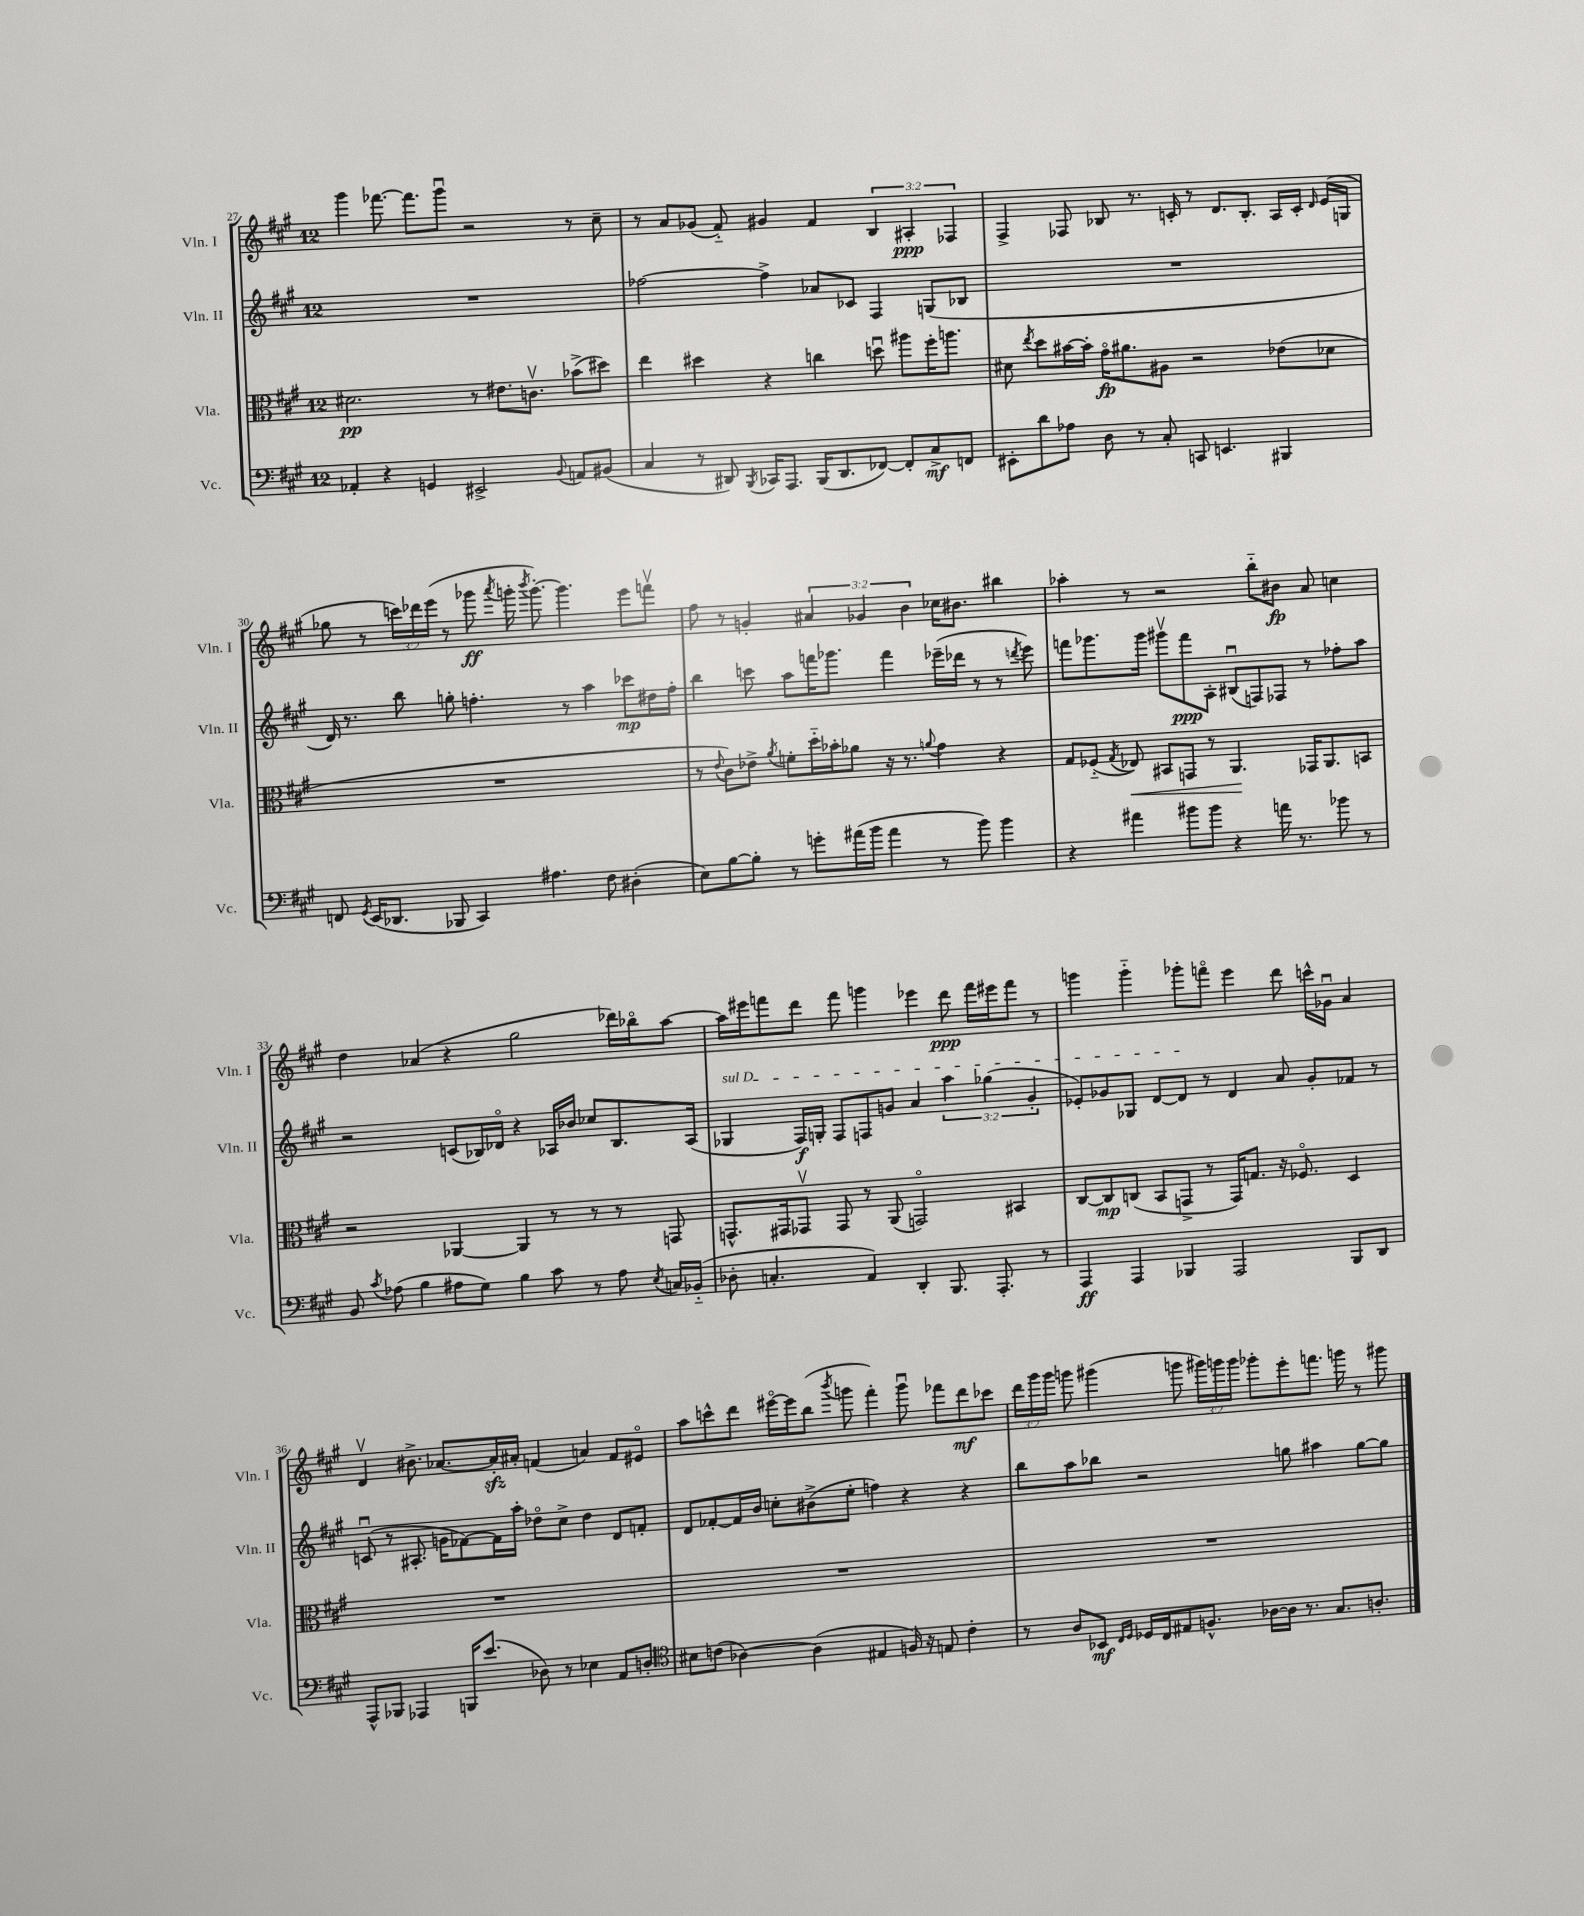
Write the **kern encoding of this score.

**kern	**dynam	**kern	**dynam	**kern	**dynam	**kern	**dynam
*part4	*part4	*part3	*part3	*part2	*part2	*part1	*part1
*staff4	*staff4	*staff3	*staff3	*staff2	*staff2	*staff1	*staff1
*I"Vc.	*	*I"Vla.	*	*I"Vln. II	*	*I"Vln. I	*
*I'Vc.	*	*I'Vla.	*	*I'Vln. II	*	*I'Vln. I	*
*clefF4	*	*clefC3	*	*clefG2	*	*clefG2	*
*k[f#c#g#]	*	*k[f#c#g#]	*	*k[f#c#g#]	*	*k[f#c#g#]	*
*M12/8	*	*M12/8	*	*M12/8	*	*M12/8	*
=27	=27	=27	=27	=27	=27	=27	=27
4AA-X'/	.	2.d#X\	pp	1.r	.	4ggg#\	.
4r	.	.	.	.	.	[8.fff-X\	.
.	.	.	.	.	.	8.fff-\L]	.
4GGn/	.	.	.	.	.	.	.
.	.	.	.	.	.	8ggg#u\J	.
2EE#X^/	.	8r	.	.	.	2r	.
.	.	8.e#X\L	.	.	.	.	.
.	.	8.cnv\J	.	.	.	.	.
8qqBB/	.	.	.	.	.	.	.
8AAn/L	.	(8b-X^\L	.	.	.	8r	.
(8BB#X/J	.	8dd#X\J)	.	.	.	8cc#~\	.
=28	=28	=28	=28	=28	=28	=28	=28
4C#/	.	4ee\	.	[2ff-X\	.	8r	.
.	.	.	.	.	.	8a/L	.
8r	.	4dd#X\	.	.	.	(8g-X/J	.
8DD#X/)	.	.	.	.	.	8f#/)	.
8qBBB/	.	.	.	.	.	.	.
16CC-X/KL	.	4r	.	4ff-^\]	.	4g#X/	.
8.AAA/J	.	.	.	.	.	.	.
(16BBB/KL	.	4ccn\	.	8a-X/L	.	4f#/	.
8.DD#/	.	.	.	.	.	.	.
.	.	.	.	8c-X/J	.	.	.
[8FF-X/J)	.	8ddnu\	.	4F#/	.	6B/	.
8FF-'/L]	.	8aa#X\L	.	.	.	.	.
.	.	.	.	.	.	6A#X'/	ppp
8C#^/	mf	16ff#'\K	.	(8Gn/L	.	.	.
.	.	8.aan\J	.	.	.	.	.
.	.	.	.	.	.	6F-X/	.
8FFn/J	.	.	.	8B-X/J	.	.	.
=29	=29	=29	=29	=29	=29	=29	=29
8EE#X'\L	.	8d#X\	.	1.r	.	4F#^/	.
.	.	8qee/	.	.	.	.	.
8d\	.	8dd\L	.	.	.	.	.
8A-X\J	.	[16b#X\L	.	.	.	8F-X/	.
.	.	16b#'\JJ]	.	.	.	.	.
8D\	.	16g#\KL	fp	.	.	8B-X/	.
.	.	8.a#X\	.	.	.	.	.
8r	.	.	.	.	.	8.r	.
8C#'/	.	8A#X\J	.	.	.	.	.
.	.	.	.	.	.	16cn'/	.
8CCn/	.	2r	.	.	.	8r	.
4.EEn/	.	.	.	.	.	8.d/L	.
.	.	.	.	.	.	8.B-'/J	.
4BBB#X/	.	(8e-X\L	.	.	.	16A/LL	.
.	.	.	.	.	.	16c'/JJ	.
.	.	.	.	.	.	16qqd/	.
.	.	8d-X\J	.	.	.	(16e/LL	.
.	.	.	.	.	.	16Gn/JJ	.
!!LO:LB:g=z
=30	=30	=30	=30	=30	=30	=30	=30
8FFn/	.	1.r	.	16d/)	.	8gg-X\	.
.	.	.	.	8.r	.	.	.
8qGG#/	.	.	.	.	.	.	.
(16EE/KL	.	.	.	.	.	8r	.
8.DD-X/J	.	.	.	.	.	.	.
.	.	.	.	8bb\	.	24cccn\LL)	.
.	.	.	.	.	.	24ddd-X\	.
.	.	.	.	.	.	(24eee\JJ	.
8BBB-X/	.	.	.	8ggn'\	.	8r	.
4CC#/)	.	.	.	4.ffn'\	.	8ggg-X\	ff
.	.	.	.	.	.	8qaaa/	.
.	.	.	.	.	.	16gggn'\	.
.	.	.	.	.	.	8qbbb/	.
.	.	.	.	.	.	[8.ggg'\)	.
4.A#X\	.	.	.	.	.	.	.
.	.	.	.	8r	.	4.ggg\]	.
.	.	.	.	4aa\	.	.	.
8F#\	.	.	.	.	.	.	.
(4D#X'\	.	.	.	8ccc-X\L	mp	8eee\L	.
.	.	.	.	16dd#X\L	.	8fffnv\J	.
.	.	.	.	16ff'\JJ	.	.	.
=31	=31	=31	=31	=31	=31	=31	=31
8E\L)	.	8r	.	4bb\	.	8ff#\	.
.	.	8qqe/	.	.	.	.	.
[8B\	.	8c#\L)	.	.	.	8r	.
8B'\J]	.	8e-X^\J	.	8cccn\	.	4gn'/	.
.	.	8qa/	.	.	.	.	.
8r	.	8fn'\L	.	8aa\L	.	.	.
8gn'\L	.	16dd\L	.	16fffn\K	.	6a#X/	.
.	.	16b-X'\J	.	8.ggg-X\J	.	.	.
(16a#X\L	.	8a-X\J	.	.	.	.	.
.	.	.	.	.	.	6g-X/	.
16b\JJ	.	.	.	.	.	.	.
4a#\	.	16r	.	4fff\	.	.	.
.	.	8.r	.	.	.	.	.
.	.	.	.	.	.	6b\	.
.	.	8qqan/	.	.	.	.	.
8r	.	4g#\	.	(16eee-X~\LL	.	16cc-X\KL	.
.	.	.	.	16ddd-X\JJ	.	8.b#X\J	.
8b\)	.	.	.	8r	.	.	.
4b\	.	4r	.	8r	.	4bb#X\	.
.	.	.	.	8qdddn/	.	.	.
.	.	.	.	8eee-\)	.	.	.
=32	=32	=32	=32	=32	=32	=32	=32
4r	.	8G#/L	.	8fffn\L	.	4aa-X'\	.
.	.	(8F-X/J	.	8.ggg-X\	.	.	.
.	.	8qG#/	.	.	.	.	.
!	!	!	!LO:HP:b	!	!	!	!
4a#X\	.	8E-X/)	<	.	.	8r	.
.	.	.	.	16ggg-\Jk	.	.	.
.	.	8BB#X/L	.	8ggg#Xv\L	.	2r	.
8b#X\L	.	8GGn/J	.	8fff\	ppp	.	.
8b#\J	.	8r	.	8A'\J	.	.	.
4r	.	4.AA/	.	(8B#Xu/L	.	.	.
.	.	.	.	8Fn/)	.	8bb\L	.
16an\	.	.	.	8F-X/J	.	8b#X\J	fp
8.r	.	.	.	.	.	.	.
.	.	16GG-X/KL	[	8r	.	8a/	.
.	.	8.AA/	.	.	.	.	.
8b-X\	.	.	.	8ff-X'\L	.	4ccn\	.
8r	.	8BBn/J	.	8aa\J	.	.	.
!!LO:LB:g=z
=33	=33	=33	=33	=33	=33	=33	=33
8BB/	.	2r	.	2r	.	4dd\	.
8qc#/	.	.	.	.	.	.	.
(8A-X\	.	.	.	.	.	.	.
4B\	.	.	.	.	.	(4a-X/	.
8A#X\L	.	[4AA-X/	.	(8cn/L	.	4r	.
8G#\J)	.	.	.	16B-X/L)	.	.	.
.	.	.	.	16d-X/JJ	.	.	.
4B\	.	4AA-/]	.	4r	.	2gg#\	.
8c#\	.	8r	.	16A-X/LL	.	.	.
.	.	.	.	16b-X/JJ	.	.	.
8r	.	8r	.	8cc-X/L	.	.	.
8A#\	.	8r	.	8.B-/	.	16ddd-X\LL)	.
.	.	.	.	.	.	16bb-X\J	.
8qE/	.	.	.	.	.	.	.
16Cn/LL	.	8GGn/	.	.	.	[8aa\J	.
(16BB-X/JJ	.	.	.	(16A-/Jk	.	.	.
=34	=34	=34	=34	=34	=34	=34	=34
!	!	!	!	!LO:TX:a:i:t=sul D	!	!	!
8D-X'\	.	8.GGn^^/L	.	4G-X/	.	16aa\LL]	.
.	.	.	.	.	.	16eee#X\J	.
4.Cn'/	.	.	.	.	.	8fffn\	.
.	.	16GG#X/k	.	.	.	.	.
.	.	8GG-Xv/J	.	16F#/LL)	f	8ddd\J	.
.	.	.	.	16Gn'/JJ	.	.	.
.	.	8GG-/	.	8F#/L	.	8fff\	.
4AA/)	.	8r	.	8Fn/	.	4gggn\	.
.	.	(8AA/	.	8gn/J	.	.	.
4DD'/	.	2GGn/)	.	4a/	.	4eee-X\	.
8.BBB/	.	.	.	6aa\	.	8ddd\	ppp
.	.	.	.	.	.	16fff\LL	.
.	.	.	.	(6gg-X\	.	.	.
8.AAA'/	.	.	.	.	.	16eee#X\J	.
.	.	4BB#X/	.	.	.	8fff\J	.
.	.	.	.	6g'/	.	.	.
8r	.	.	.	.	.	8r	.
=35	=35	=35	=35	=35	=35	=35	=35
4AAA/	ff	[8C#/L	.	8e-X'/L)	.	4gggn\	.
.	.	8C#/]	mp	8g-X/	.	.	.
4AAA/	.	(8Cn/J	.	8G-X/J	.	4ggg\	.
.	.	8BB/L	.	[8d/L	.	.	.
4BBB-X/	.	8GGn^/J	.	8d/J]	.	8ggg-X'\L	.
.	.	8r	.	8r	.	8fffn\J	.
2AAA/	.	16GG/KL)	.	4d/	.	4eee\	.
.	.	8.Gn/J	.	.	.	.	.
.	.	16r	.	8a/	.	8ddd\	.
.	.	8.F-X/	.	.	.	.	.
.	.	.	.	8g-'/L	.	16cccn^^\LL	.
.	.	.	.	.	.	16g-Xu\JJ	.
8BBB-/L	.	4D/	.	8f-X/J	.	4a/	.
8DD/J	.	.	.	8r	.	.	.
!!LO:LB:g=z
=36	=36	=36	=36	=36	=36	=36	=36
8AAA^^/L	.	1.r	.	(8cnu/	.	4dv/	.
8BBB-X/J	.	.	.	8r	.	.	.
4AAA-X/	.	.	.	8.A#X'/	.	8.b#X^\	.
.	.	.	.	16gn\KL	.	[8.a-X/L	.
16BBBn/KL	.	.	.	[8f-X\)	.	.	.
(8.e/J	.	.	.	.	.	.	.
.	.	.	.	16f-\L]	.	16a-zz'/L]	.
.	.	.	.	16aa'\JJ	.	16a#X'/JJ	.
8D-X\)	.	.	.	8dd-X\L	.	(4fn/	.
8r	.	.	.	8cc#^\J	.	.	.
4E-X\	.	.	.	4dd-\	.	4an/)	.
8AA/L	.	.	.	8d/L	.	8f/L	.
8Dn'/J	.	.	.	8fn'/J	.	8e#X/J	.
=37	=37	=37	=37	=37	=37	=37	=37
*clefC4	*	*	*	*	*	*	*
8B#X\L	.	1.r	.	8d/L	.	8aa\L	.
(8cn\J	.	.	.	[8f-X'/	.	8cccn^^\	.
[4A-X\)	.	.	.	16f-/L]	.	8ddd\J	.
.	.	.	.	16b/JJ	.	.	.
.	.	.	.	8ccn'\L	.	[16eee#X\LL	.
.	.	.	.	.	.	16eee#\J]	.
(4A-\]	.	.	.	(8b#X^\	.	(8bb\J	.
.	.	.	.	.	.	8qbbb/	.
.	.	.	.	8ee'\J	.	8gggn\	.
4E#X/	.	.	.	4ffn\)	.	4fff#'\)	.
16Fn/)	.	.	.	4r	.	8gggu\	.
16r	.	.	.	.	.	.	.
8En/	.	.	.	.	.	8fff-X\L	.
4c'\	.	.	.	4r	.	8ddd\	mf
.	.	.	.	.	.	8ccc-X\J	.
=38	=38	=38	=38	=38	=38	=38	=38
8r	.	1.r	.	8bb\L	.	24ddd\LL	.
.	.	.	.	.	.	24ggg#\	.
.	.	.	.	.	.	24ggg#\JJ	.
8A/L	.	.	.	8aa\	.	8gggn\	.
8BB-X/J	mf	.	.	8bb-X\J	.	(4ggg#X\	.
16qqC#/LL	.	.	.	.	.	.	.
16qqD/JJ	.	.	.	.	.	.	.
16D-X/LL	.	.	.	2r	.	.	.
16C#/J	.	.	.	.	.	.	.
8E#X/	.	.	.	.	.	8gggn\	.
8.Fn^^/J	.	.	.	.	.	24ggg#X\LL)	.
.	.	.	.	.	.	24gggn\	.
.	.	.	.	.	.	24ggg\JJ	.
.	.	.	.	.	.	8ggg-X'\L	.
[16A-X\LL	.	.	.	.	.	.	.
16A-\JJ]	.	.	.	8ggn\	.	8eee'\	.
8.r	.	.	.	.	.	.	.
.	.	.	.	4aa#X\	.	8.fffn\J	.
8.G#/L	.	.	.	.	.	.	.
.	.	.	.	.	.	16gggn\	.
.	.	.	.	[8gg\L	.	8r	.
8.An'/J	.	.	.	.	.	.	.
.	.	.	.	8gg\J]	.	8ggg#X\	.
==	==	==	==	==	==	==	==
*-	*-	*-	*-	*-	*-	*-	*-
